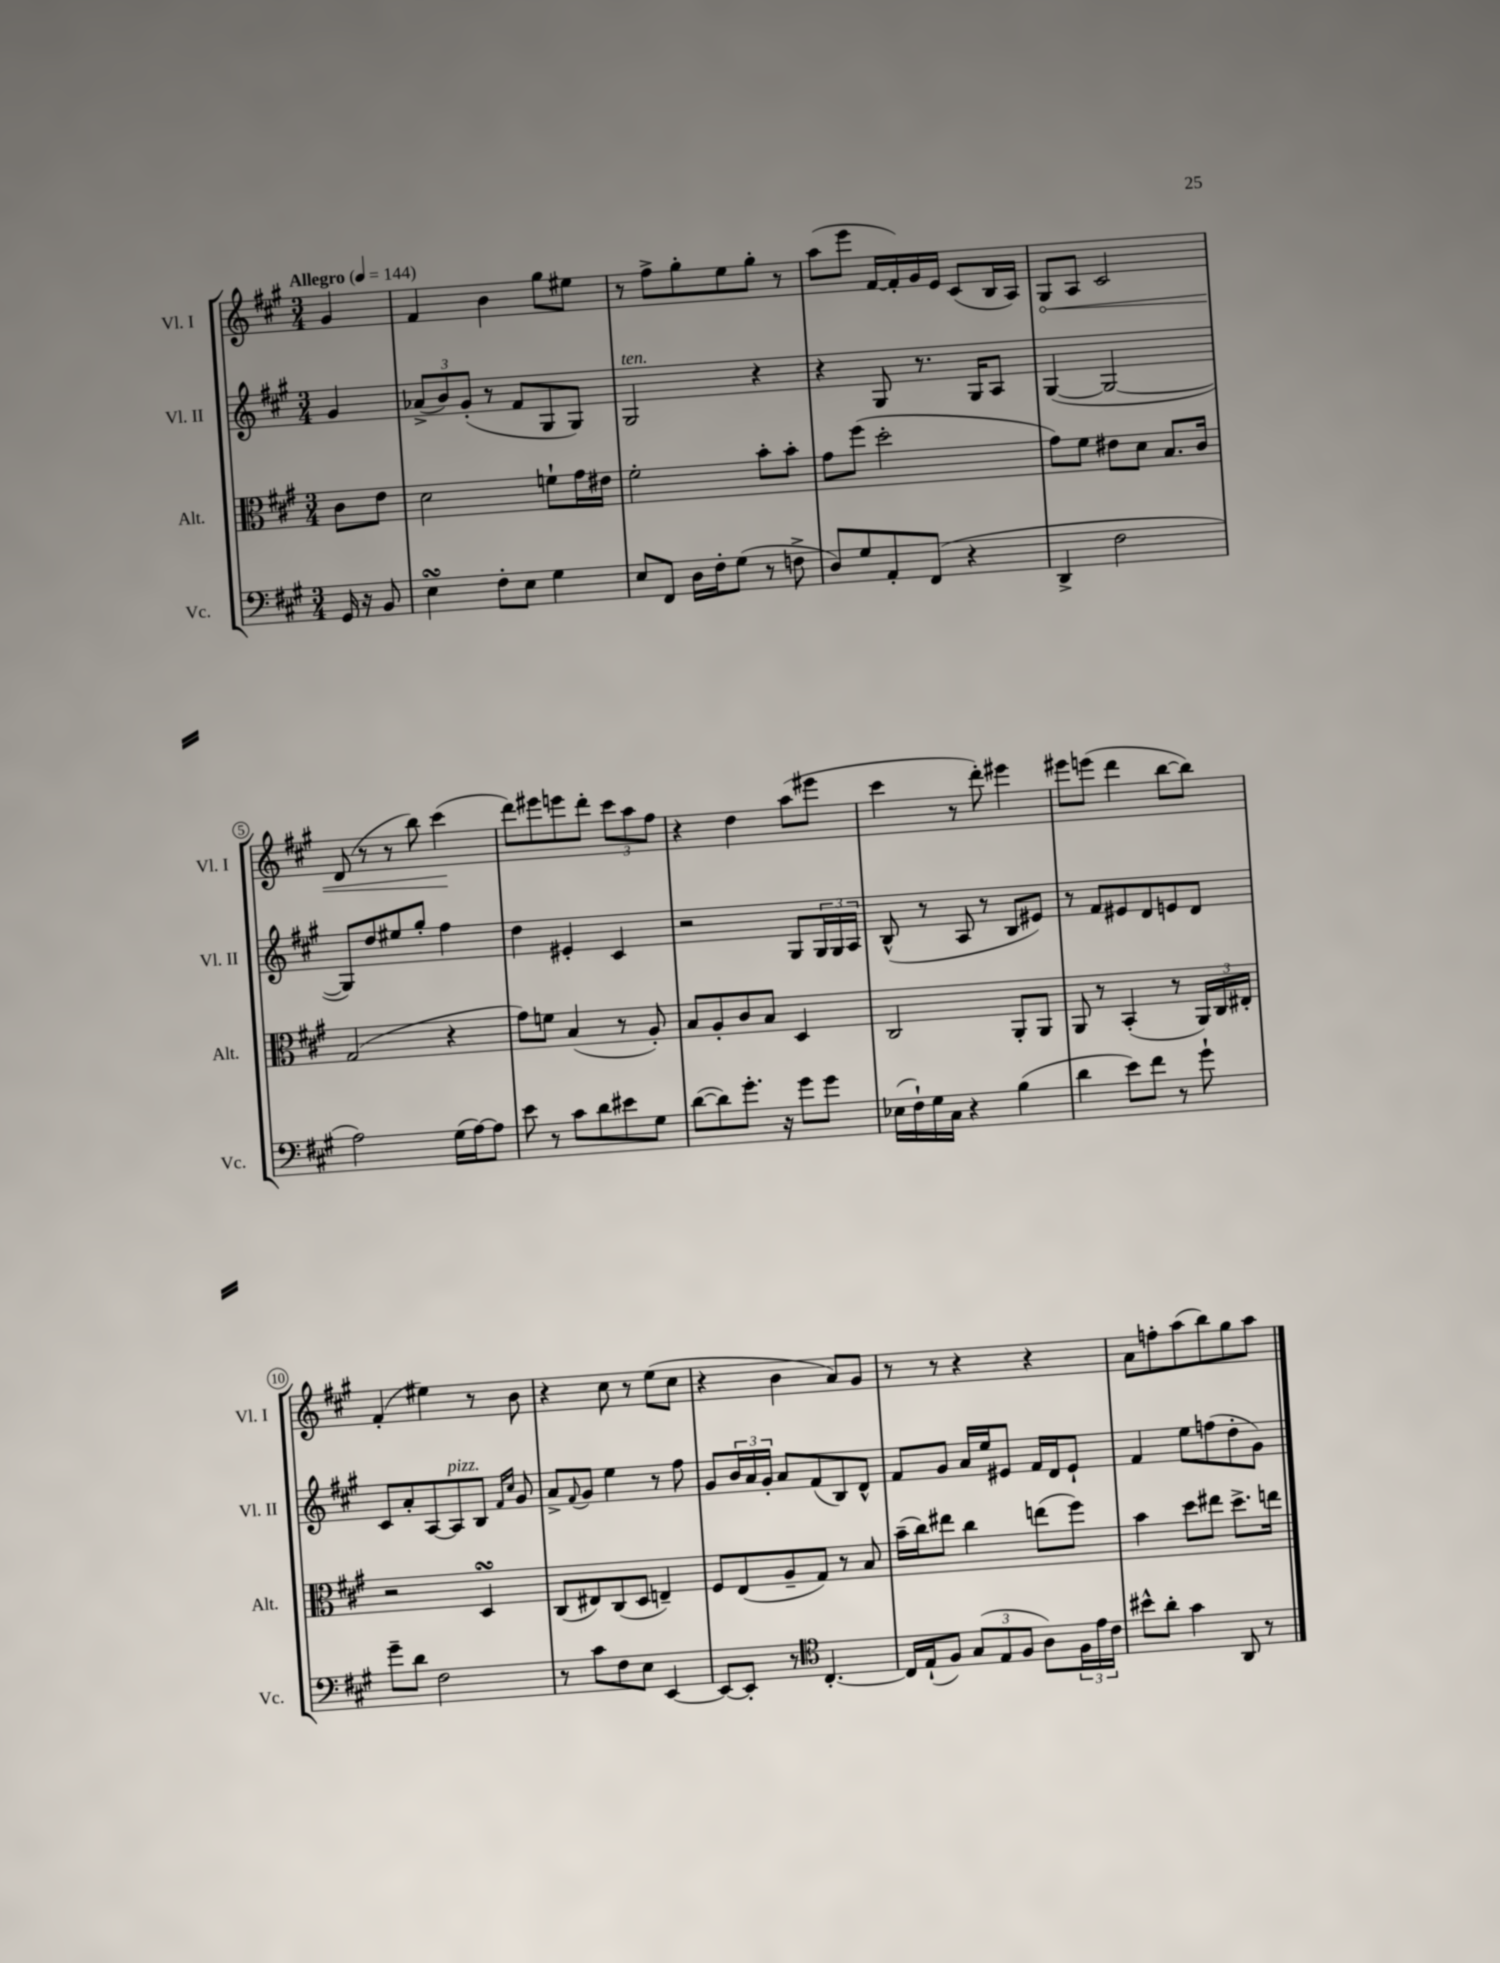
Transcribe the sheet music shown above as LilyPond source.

<<
\new StaffGroup <<
\new Staff = "s0" \with { instrumentName = "Vl. I" shortInstrumentName = "Vl. I" } {
    \clef treble \key a \major \numericTimeSignature \time 3/4 \partial 4 \tempo "Allegro" 4 = 144
    gis'4 |
    fis'4 b'4 gis''8 eis''8 |
    r8 fis''8-> gis''8-. e''8 gis''8-. r8 |
    a''8( e'''8 fis'16~ fis'16-.) gis'16 e'16 cis'8( b16 a16) |
    \once \override Hairpin.circled-tip = ##t gis8\< a8 cis'2 |
    d'8( r8 r8 b''8) cis'''4\!( |
    d'''8) eis'''8 e'''8 d'''8-. \tuplet 3/2 { cis'''8 a''8 fis''8 } |
    r4 d''4 a''8( eis'''8 |
    cis'''4 r8 d'''8-.) eis'''4 |
    eis'''8 e'''8( d'''4 b''8~ b''8) |
    fis'4-.( eis''4) r8 b'8 |
    r4 cis''8 r8 e''8( cis''8 |
    r4 b'4 a'8) gis'8 |
    r8 r8 r4 r4 |
    a'8 f''8-. a''8( b''8) gis''8 a''8 \bar "|." |
}
\new Staff = "s1" \with { instrumentName = "Vl. II" shortInstrumentName = "Vl. II" } {
    \clef treble \key a \major \numericTimeSignature \time 3/4 \partial 4
    gis'4 |
    \tuplet 3/2 { aes'8->( b'8) gis'8-.( } r8 fis'8 gis8 gis8) |
    gis2^\markup { \italic "ten." } r4 |
    r4 gis8 r8. gis16 a8 |
    gis4~( gis2~ |
    gis8) d''8 eis''8 gis''8-. fis''4 |
    d''4 eis'4-. cis'4 |
    r2 gis8 \tuplet 3/2 { gis16 gis16 a16 } |
    b8-^( r8 a8 r8 b8 eis'8) |
    r8 fis'8 eis'8 d'8 e'8 d'8 |
    cis'8 a'8-. a8~ a8^\markup { \italic "pizz." } b8 \grace { fis'16 cis''16 } gis'8 |
    a'8-> \appoggiatura { fis'8 } gis'8 e''4 r8 fis''8 |
    gis'8 \tuplet 3/2 { b'16 a'16 gis'16-. } a'8 fis'8( b8) d'8-^ |
    fis'8 gis'8 a'16 e''16 eis'8 fis'16 d'16 eis'8-! |
    fis'4 e''8 f''8( d''8-. gis'8) \bar "|." |
}
\new Staff = "s2" \with { instrumentName = "Alt." shortInstrumentName = "Alt." } {
    \clef alto \key a \major \numericTimeSignature \time 3/4 \partial 4
    cis'8 e'8 |
    d'2 f'8-! gis'16 eis'16 |
    fis'2-. b'8-. b'8-. |
    gis'8 fis''8( d''2-. |
    gis'8) fis'8 eis'8 d'8 b8. cis'16 |
    gis2( r4 |
    gis'8) f'8 b4( r8 a8-.) |
    b8 a8-. cis'8 b8 d4 |
    cis2 a,8-. a,8 |
    a,8 r8 b,4-.( r8 \tuplet 3/2 { a,16) cis16 eis16-. } |
    r2 d4\turn |
    cis8( eis8) cis8( d8 e4--) |
    fis8 e8( a8-- gis8) r8 b8 |
    b'16--( cis''16) eis''8 cis''4 e''8( fis''8) |
    b'4 d''8 eis''8 d''8.-> e''16 \bar "|." |
}
\new Staff = "s3" \with { instrumentName = "Vc." shortInstrumentName = "Vc." } {
    \clef bass \key a \major \numericTimeSignature \time 3/4 \partial 4
    gis,16 r16 b,8 |
    e4\turn fis8-. e8 gis4 |
    e8 fis,8 d16 fis16-. gis8( r8 f8-> |
    d8) gis8 a,8-. fis,8( r4 |
    d,4-> fis2 |
    a2) gis16( a16~) a8 |
    e'8 r8 cis'8 d'8 eis'8 gis8 |
    d'8~( d'8) gis'8.-. r16 gis'8 gis'8 |
    ees16( fis16-!) gis16 cis16 r4 b4( |
    d'4 e'8) fis'8 r8 gis'8-! |
    gis'8-- d'8 fis2 |
    r8 cis'8 fis8 e8 e,4~ |
    e,8~ e,8-. r8 \clef tenor cis4.~-. |
    cis16 e16-!( fis8) \tuplet 3/2 { gis8( e8 fis8 } a8) \tuplet 3/2 { fis16 e'16 cis'16 } |
    bis'8-^ a'8-. gis'4 a,8 r8 \bar "|." |
}
>>
>>
\layout { \context { \Score \override BarNumber.stencil = #(make-stencil-circler 0.1 0.3 ly:text-interface::print) } }
